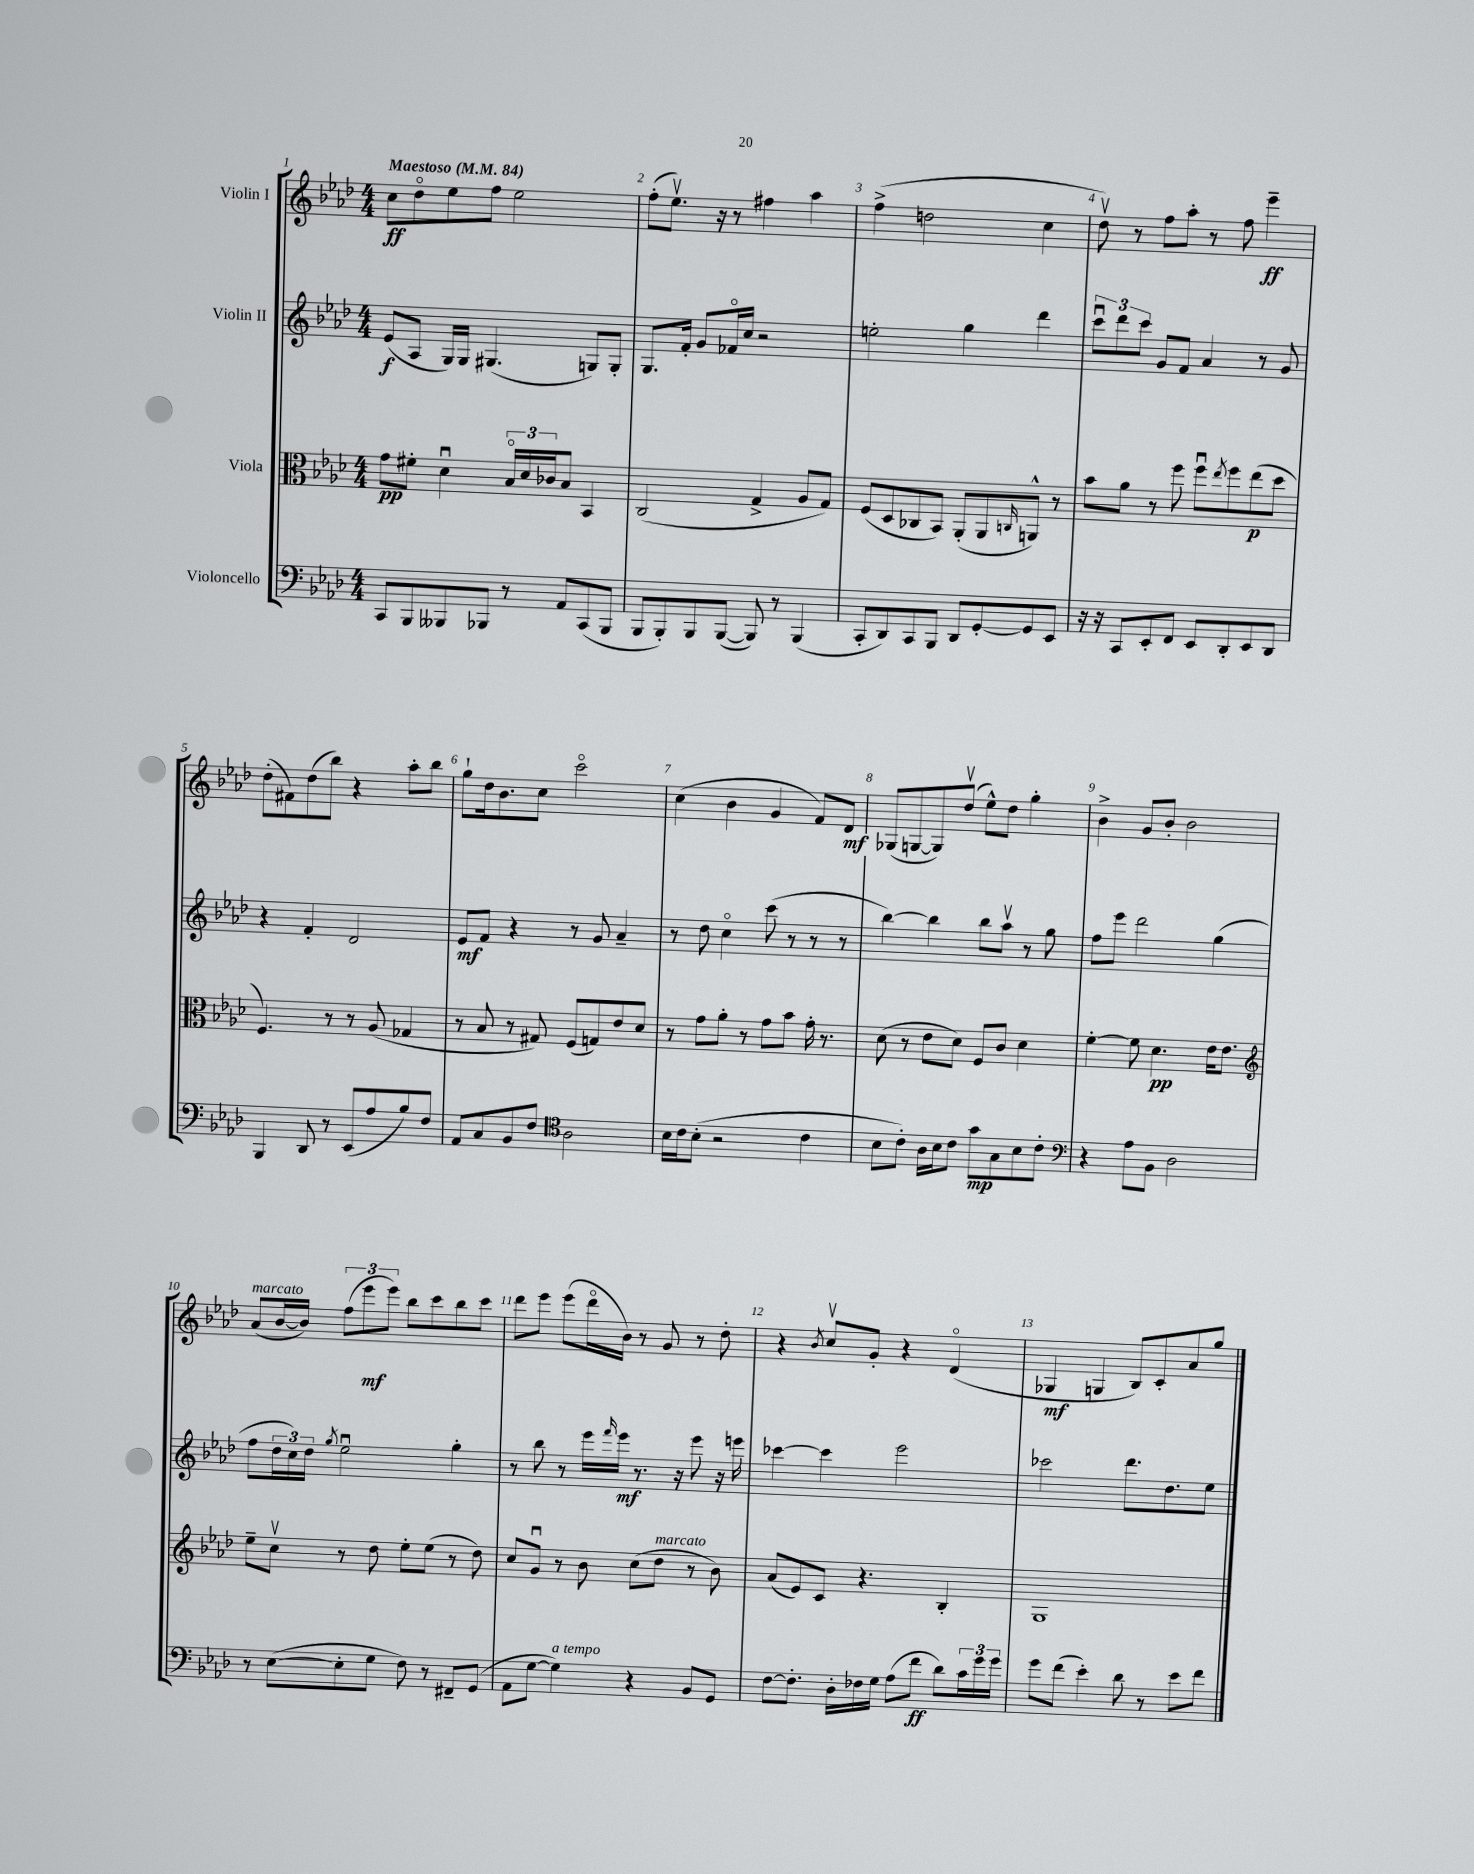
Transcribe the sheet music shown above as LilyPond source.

<<
\new StaffGroup <<
\new Staff = "s0" \with { instrumentName = "Violin I" } {
    \clef treble \key aes \major \numericTimeSignature \time 4/4 \tempo "Maestoso" 4 = 84
    c''8\ff des''8\flageolet ees''8 f''8 ees''2 |
    f''8-.( ees''8.\upbow) r16 r8 fis''4 aes''4 |
    f''4->( d''2 c''4 |
    des''8\upbow) r8 f''8 aes''8-. r8 f''8 ees'''4--\ff |
    des''8-.( fis'8) des''8( bes''8) r4 aes''8-. bes''8 |
    g''8-! des''16 bes'8. c''8 c'''2\flageolet |
    c''4( bes'4 g'4 f'8) des'8\mf |
    ges8( g8~ g8) des''8\upbow( ees''8-^) des''8 g''4-. |
    bes'4-> g'8 bes'8-. bes'2 |
    aes'8^\markup { \italic "marcato" }( bes'16~ bes'16) \tuplet 3/2 { f''8( ees'''8\mf ees'''8) } bes''8 c'''8 bes''8 c'''8 |
    des'''8 ees'''8 ees'''8( des'''16\flageolet bes'16) r8 g'8 r8 des''8-. |
    r4 \acciaccatura { bes'8 } c''8\upbow g'8-. r4 des'4\flageolet( |
    ges4\mf g4 bes8) c'8-. aes'8 g''8 \bar "|." |
}
\new Staff = "s1" \with { instrumentName = "Violin II" } {
    \clef treble \key aes \major \numericTimeSignature \time 4/4
    ees'8\f( aes8 g16) g16 gis4.( g8) g8-. |
    g8. f'16-. g'8 fes'16\flageolet c''16 r2 |
    e''2-. g''4 des'''4 |
    \tuplet 3/2 { c'''8\downbow des'''8 c'''8 } g'8 f'8 aes'4 r8 g'8 |
    r4 f'4-. des'2 |
    ees'8\mf f'8 r4 r8 g'8 aes'4-- |
    r8 des''8 c''4\flageolet c'''8( r8 r8 r8 |
    bes''4~) bes''4 bes''8 aes''8\upbow r8 g''8 |
    f''8 ees'''8 des'''2 g''4( |
    f''8 \tuplet 3/2 { des''16 c''16) des''16 } \acciaccatura { g''8 } ees''2\downbow g''4-. |
    r8 bes''8 r8 ees'''16 \grace { f'''16 } ees'''16\mf r8. r16 ees'''8 r16 e'''16 |
    ces'''4~ ces'''4 ees'''2 |
    ces'''2 des'''8. des''8. ees''8 \bar "|." |
}
\new Staff = "s2" \with { instrumentName = "Viola" } {
    \clef alto \key aes \major \numericTimeSignature \time 4/4
    g'8\pp fis'8-. des'4\downbow \tuplet 3/2 { bes16\flageolet des'16 ces'16 } bes8 bes,4 |
    c2( g4-> aes8 g8) |
    f8( des8 ces8 bes,8) aes,8-.( aes,8 \grace { c16 } a,8-^) r8 |
    bes'8 aes'8 r8 f''8 f''8\downbow \acciaccatura { ees''8 } f''8 ees''8\p( des''8 |
    f4.) r8 r8 aes8( ges4 |
    r8 bes8 r8 gis8) f8( g8) ees'8 des'8 |
    r8 g'8 aes'8-. r8 g'8 bes'8 g'16-. r8. |
    des'8( r8 ees'8 des'8) f8 c'8 des'4 |
    f'4~-. f'8 des'4.\pp ees'16 ees'8. |
    \clef treble ees''8-- c''8\upbow r8 des''8 ees''8-. ees''8( r8 des''8) |
    c''8 g'8\downbow r8 bes'8 c''8( des''8^\markup { \italic "marcato" } r8 bes'8) |
    aes'8( ees'8) c'8 r4. bes4-. |
    g1 \bar "|." |
}
\new Staff = "s3" \with { instrumentName = "Violoncello" } {
    \clef bass \key aes \major \numericTimeSignature \time 4/4
    c,8 bes,,8 beses,,8 bes,,8 r8 aes,8 c,8( bes,,8 |
    bes,,8 bes,,8-.) bes,,8 bes,,8~( bes,,8) r8 bes,,4( |
    c,8-. des,8) c,8 bes,,8 des,8 g,8~-. g,8 ees,8 |
    r16 r16 c,8 ees,8-. f,8 ees,8 des,8-. ees,8 des,8 |
    bes,,4 des,8 r8 ees,8( aes8 bes8) f8 |
    aes,8 c8 bes,8 f8 \clef tenor aes2 |
    bes16 c'16 bes8-.( r2 c'4 |
    bes8 c'8-.) aes16 bes16 c'8 g'8\mp g8 bes8 c'8-. |
    \clef bass r4 aes8 bes,8 des2 |
    r8 ees8~( ees8-. g8 f8) r8 fis,8-- g,8( |
    aes,8 g8~ g4^\markup { \italic "a tempo" }) r4 bes,8 g,8 |
    f8~ f8.-. des16-. fes16 g16 aes8( f'8\ff des'8) \tuplet 3/2 { c'16 g'16 g'16 } |
    g'8 f'8( ees'4-.) des'8 r8 ees'8 f'8 \bar "|." |
}
>>
>>
\layout { \context { \Score \override BarNumber.break-visibility = ##(#f #t #t) barNumberVisibility = #all-bar-numbers-visible } }
